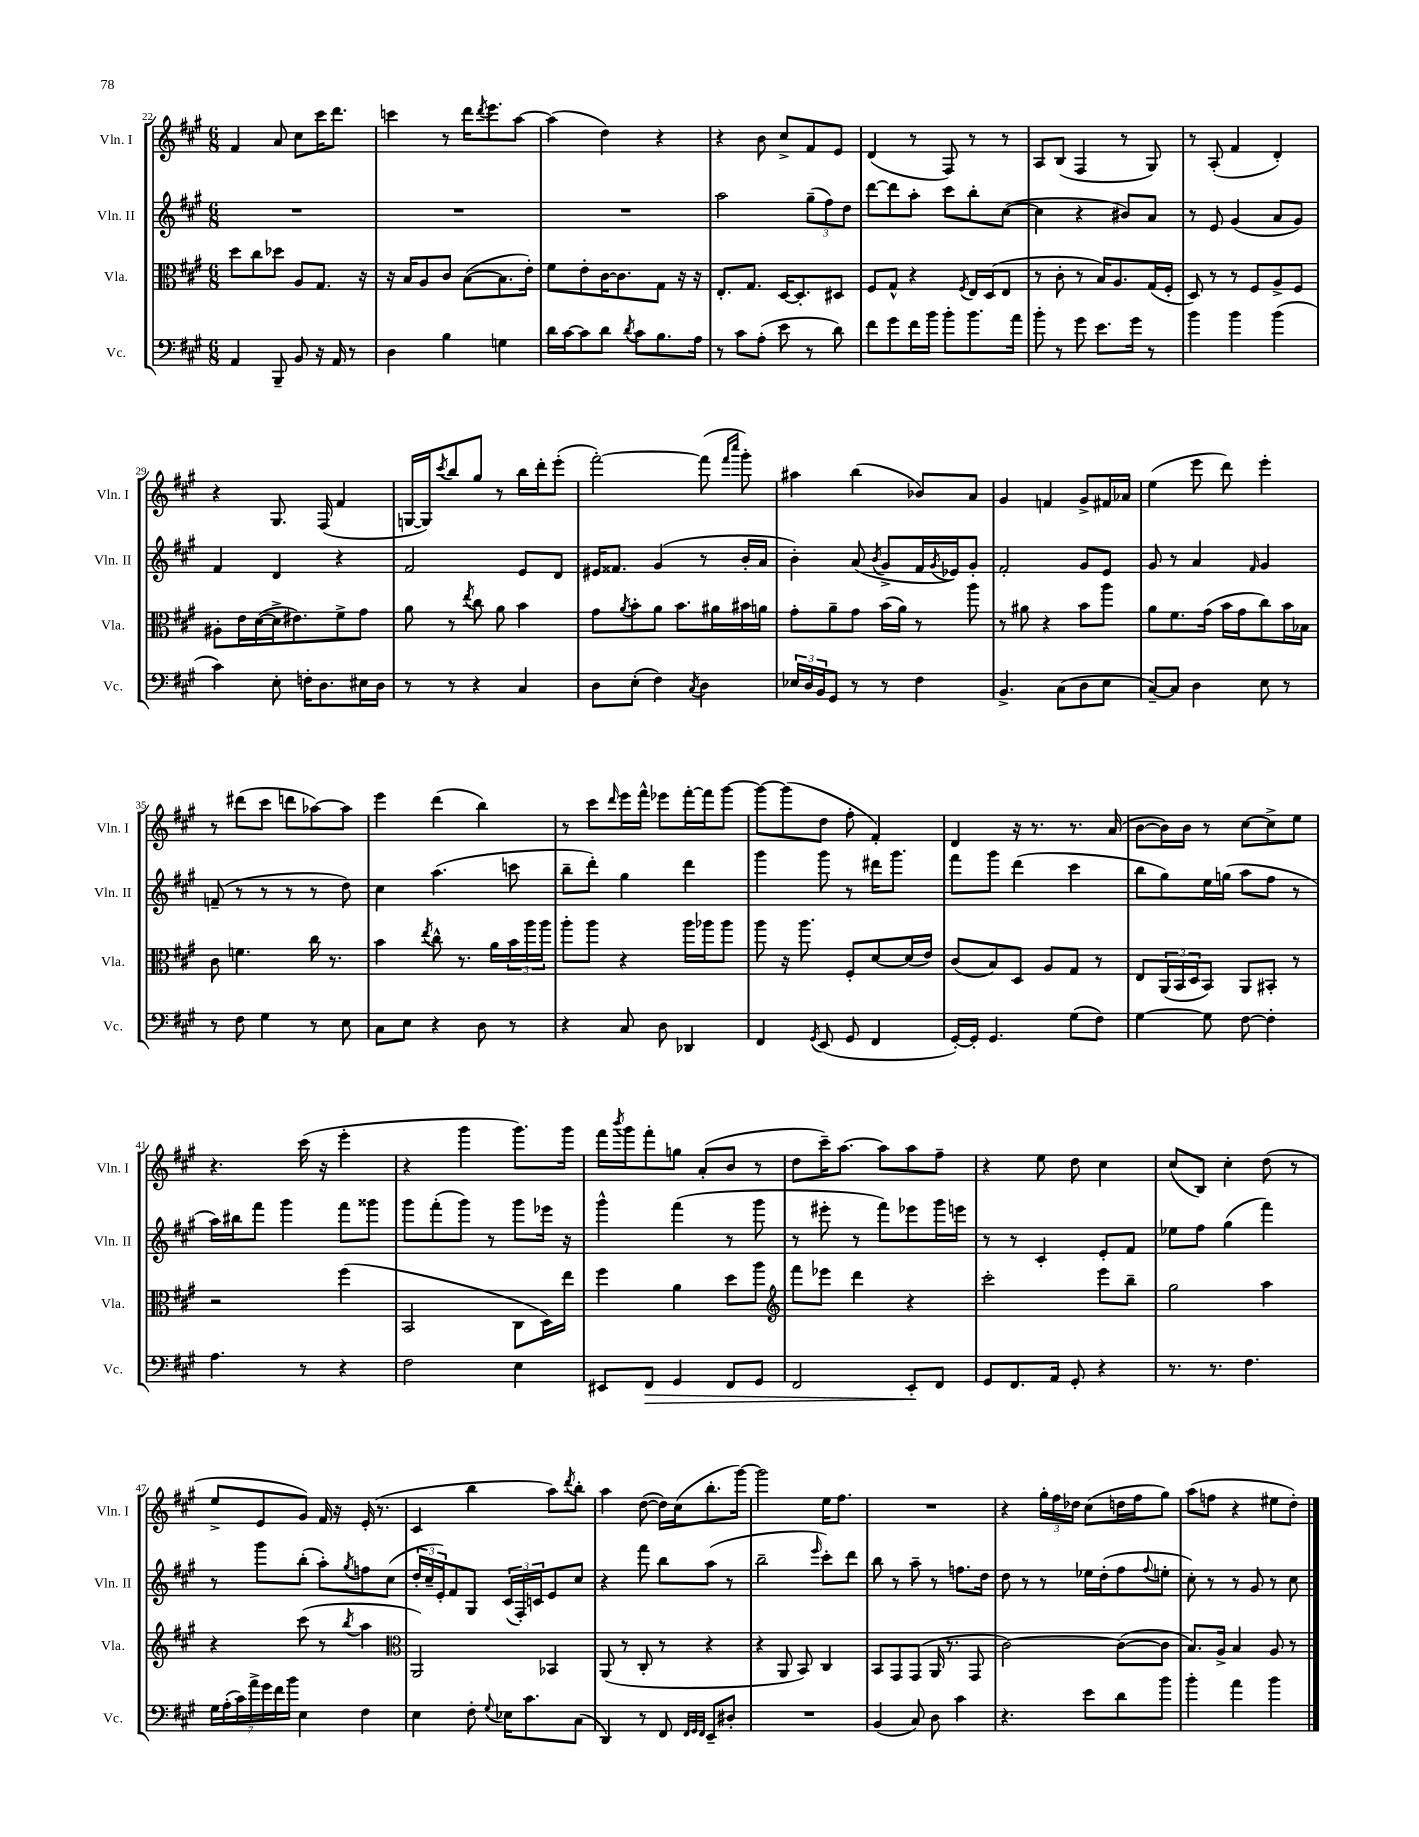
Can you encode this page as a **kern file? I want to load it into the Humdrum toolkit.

**kern	**dynam	**kern	**kern	**kern
*part4	*part4	*part3	*part2	*part1
*staff4	*staff4	*staff3	*staff2	*staff1
*I"Vc.	*	*I"Vla.	*I"Vln. II	*I"Vln. I
*I'Vc.	*	*I'Vla.	*I'Vln. II	*I'Vln. I
*clefF4	*	*clefC3	*clefG2	*clefG2
*k[f#c#g#]	*	*k[f#c#g#]	*k[f#c#g#]	*k[f#c#g#]
*M6/8	*	*M6/8	*M6/8	*M6/8
=22	=22	=22	=22	=22
4AA/	.	8dd\L	2.r	4f#/
.	.	8cc#\	.	.
8BBB~/	.	8dd-X\J	.	8a/
8BB/	.	8A/L	.	8cc#\L
16r	.	8.G#/J	.	16ccc#\K
16AA/	.	.	.	8.ddd\J
8r	.	.	.	.
.	.	16r	.	.
=23	=23	=23	=23	=23
4D\	.	16r	2.r	4cccn\
.	.	16B/KL	.	.
.	.	8A/	.	.
4B\	.	8c#/J	.	8r
.	.	([8B\L	.	16ddd\KL
.	.	.	.	8qddd/
.	.	.	.	8.eee\
4Gn\	.	8.B\]	.	.
.	.	.	.	[8aa\J
.	.	16e'\Jk)	.	.
=24	=24	=24	=24	=24
16d\LL	.	8f#\L	2.r	(4aa\]
[16c#\J	.	.	.	.
8c#\]	.	8e'\	.	.
8d\J	.	[16c#\K	.	4dd\)
.	.	8.c#\]	.	.
8qd/	.	.	.	.
8c#\L	.	.	.	.
8.B\	.	8G#\J	.	4r
.	.	16r	.	.
16A\Jk	.	16r	.	.
=25	=25	=25	=25	=25
8r	.	8.E'/L	2aa\	4r
8c#\L	.	.	.	.
.	.	8.G#/J	.	.
(8A'\J	.	.	.	8b\
8e\	.	[16D/KL	.	8cc#^/L
.	.	8.D'/]	.	.
8r	.	.	(12gg#~\L	8f#/
.	.	.	12ff#\)	.
8d\)	.	8D#X/J	.	8e/J
.	.	.	12dd\J	.
=26	=26	=26	=26	=26
8f#\L	.	8F#/L	[8ddd\L	(4d/
8g#\	.	8G#^^/J	8ddd\]	.
16f#\L	.	4r	8aa'\J	8r
16b\JJ	.	.	.	.
8b'\L	.	.	8ccc#\L	8F#/)
.	.	8qF#/	.	.
8.b\	.	16E/LL	8bb'\	8r
.	.	(16D/J	.	.
.	.	8E/J	([8cc#\J	8r
16a\Jk	.	.	.	.
=27	=27	=27	=27	=27
8b'\	.	8r	4cc#\]	8A/L
8r	.	8c#'\	.	(8B/J
8g#\	.	8r	4r	4F#/
8.e\L	.	16B/KL)	.	.
.	.	8.A/	.	.
.	.	.	8b#X/L)	8r
16g#\Jk	.	.	.	.
8r	.	(16G#/L	8a/J	8G#/)
.	.	16F#'/JJ	.	.
=28	=28	=28	=28	=28
4b\	.	8D/)	8r	8r
.	.	8r	8e/	(8A'/
4b\	.	8r	(4g#/	4f#/
.	.	8F#/L	.	.
(4b\	.	8A^/	8a/L	4d'/)
.	.	8F#/J	8g#/J)	.
!!LO:LB:g=z
=29	=29	=29	=29	=29
4c#\)	.	8A#X'\L	4f#/	4r
.	.	16e\L	.	.
.	.	([16d\	.	.
8E'\	.	16d^\J]	4d/	8.G#/
.	.	8.e#X\)	.	.
16Fn'\KL	.	.	.	.
8.D\	.	.	.	(16F#/
.	.	8f#^\	4r	4f#/
16E#X\L	.	8g#\J	.	.
16D\JJ	.	.	.	.
=30	=30	=30	=30	=30
8r	.	8a\	2f#/	[16Gn/LL
.	.	.	.	16G/J])
.	.	.	.	8qccc#/
8r	.	8r	.	8bb/
.	.	8qee/	.	.
4r	.	8cc#\	.	8gg#/J
.	.	8a\	.	8r
4C#/	.	4b\	8e/L	16bb\LL
.	.	.	.	16ddd'\J
.	.	.	8d/J	(8eee'\J
=31	=31	=31	=31	=31
8D\L	.	8g#\L	16e#X/KL	[2fff#'\)
.	.	.	8.f##X/J	.
.	.	8qa/	.	.
(8E'\J	.	8b'\	.	.
4F#\)	.	8a\J	(4g#/	.
.	.	8.b\L	.	.
8qC#/	.	.	.	.
4D\	.	.	8r	(8fff#\]
.	.	16a#X\L	.	.
.	.	.	.	16qqfff#/LL
.	.	.	.	16qqcccc#/JJ
.	.	16b#X\	16b'/LL	8ggg#'\)
.	.	16an\JJ	16a/JJ	.
=32	=32	=32	=32	=32
24E-X/LL	.	8g#'\L	4b'\)	4aa#X\
24D/	.	.	.	.
24BB/J	.	.	.	.
8GG#/J	.	8a~\	.	.
8r	.	8g#\J	(8a/	(4bb\
.	.	.	8qb/	.
8r	.	(16b\LL	8g#^/L	.
.	.	16a\JJ)	.	.
4F#\	.	8r	16f#/L	8b-X/L)
.	.	.	8qg#/	.
.	.	.	16e-X/J)	.
.	.	8aa\	8g#'/J	8a/J
=33	=33	=33	=33	=33
4.BB^/	.	8r	2f#'/	4g#/
.	.	8a#X\	.	.
.	.	4r	.	4fn/
(8C#\L	.	.	.	.
8D\	.	8b\L	8g#/L	8g#^/L
8E\J	.	8aa\J	8e/J	16f#X/L
.	.	.	.	16a-X/JJ
=34	=34	=34	=34	=34
[8C#~/L)	.	8a\L	8g#/	(4ee\
8C#/J]	.	8.f#\	8r	.
4D\	.	.	4a/	8eee\
.	.	(16g#\Jk	.	.
.	.	16b\LL	.	8ddd\)
.	.	16g#\J	.	.
.	.	.	16qqf#/	.
8E\	.	8cc#\)	4g#/	4eee'\
8r	.	16b\L	.	.
.	.	16B-X\JJ	.	.
!!LO:LB:g=z
=35	=35	=35	=35	=35
8r	.	8c#\	(8fn~/	8r
8F#\	.	4.fn\	8r	(8ddd#X\L
4G#\	.	.	8r	8ccc#\J
.	.	.	8r	8dddn\L
8r	.	16cc#\	8r	[8aa-X\)
.	.	8.r	.	.
8E\	.	.	8dd\)	8aa-\J]
=36	=36	=36	=36	=36
8C#\L	.	4b\	4cc#\	4eee\
8E\J	.	.	.	.
.	.	8qee/	.	.
4r	.	8cc#^^\	(4.aa\	(4ddd\
.	.	8.r	.	.
8D\	.	.	.	4bb\)
.	.	16a\LL	.	.
8r	.	24b\	8cccn\	.
.	.	24aa\	.	.
.	.	24aa\JJ	.	.
=37	=37	=37	=37	=37
4r	.	8aa'\L	8bb~\L	8r
.	.	8aa\J	8ddd'\J)	8ccc#\L
.	.	.	.	16qqddd/
8C#/	.	4r	4gg#\	16eee\L
.	.	.	.	16fff#^^\JJ
8D\	.	.	.	8eee-X\L
4DD-X/	.	16aa\LL	4ddd\	[16fff#'\L
.	.	16aa-X\J	.	16fff#\J]
.	.	8aa-\J	.	[8ggg#\J
=38	=38	=38	=38	=38
4FF#/	.	8aa\	4ggg#\	8ggg#\L_
.	.	16r	.	(8ggg#\]
.	.	8.aa\	.	.
8qGG#/	.	.	.	.
(8EE/	.	.	8ggg#\	8dd\J
8GG#/	.	8F#'/L	8r	8ff#'\
4FF#/	.	[8d/	16ddd#X\KL	4f#'/)
.	.	.	8.ggg#\J	.
.	.	(16d/L]	.	.
.	.	16e/JJ)	.	.
=39	=39	=39	=39	=39
[16GG#'/LL)	.	(8c#/L	8fff#\L	4d/
16GG#'/JJ]	.	.	.	.
4.GG#/	.	8B/)	8ggg#\J	.
.	.	8D/J	(4ddd\	16r
.	.	.	.	8.r
.	.	8A/L	.	.
(8G#\L	.	8G#/J	4ccc#\	8.r
8F#\J)	.	8r	.	.
.	.	.	.	(16a/
=40	=40	=40	=40	=40
[4G#\	.	8E/L	8bb\L	[8b\L
.	.	(24AA/L	8gg#\)	16b\L])
.	.	24BB/	.	.
.	.	.	.	16b\JJ
.	.	24D/J	.	.
8G#\]	.	8BB/J)	16ee\L	8r
.	.	.	(16ggn\JJ	.
[8F#\	.	8AA/L	8aa\L	[8cc#\L
4F#'\]	.	8BB#X'/J	8ff#\J	8cc#^\]
.	.	8r	8r	8ee\J
!!LO:LB:g=z
=41	=41	=41	=41	=41
4.A\	.	2r	16aa\LL)	4.r
.	.	.	16bb#X\J	.
.	.	.	8fff#\J	.
.	.	.	4ggg#\	.
8r	.	.	.	(16ccc#\
.	.	.	.	16r
4r	.	(4ff#\	8fff#\L	4eee'\
.	.	.	8ggg##X\J	.
=42	=42	=42	=42	=42
2F#\	.	2BB/	8ggg#\L	4r
.	.	.	(8fff#'\	.
.	.	.	8ggg#\J)	4ggg#\
.	.	.	8r	.
4E\	.	8C#\L	8ggg#\L	8.ggg#\L)
.	.	16D\L)	16eee-X\Jk	.
.	.	16ee\JJ	16r	16ggg#\Jk
=43	=43	=43	=43	=43
8EE#X/L	.	4ff#\	4ggg#^^\	16fff#\LL
.	.	.	.	8qbbb/
.	.	.	.	16ggg#\J
!	!LO:HP:b	!	!	!
8FF#/J	>	.	.	8fff#'\
4GG#/	.	4a\	(4fff#\	8ggn\J
.	.	.	.	(8a'/L
8FF#/L	.	8dd\L	8r	8b/J
8GG#/J	.	8aa\J	8ggg#\	8r
=44	=44	=44	=44	=44
*	*	*clefG2	*	*
2FF#/	.	8fff#\L	8r	8dd\L
.	.	8eee-X\J	8eee#X'\	16ccc#~\K)
.	.	.	.	[8.aa\J
.	.	4ddd\	8r	.
.	.	.	8fff#\L)	8aa\L]
8EE'/L	.	4r	8eee-X\	8aa\
8FF#/J	]	.	16ggg#\L	8ff#~\J
.	.	.	16eeen\JJ	.
=45	=45	=45	=45	=45
8GG#/L	.	2ccc#'\	8r	4r
8.FF#/	.	.	8r	.
.	.	.	4c#'/	8ee\
16AA/Jk	.	.	.	.
8GG#'/	.	.	.	8dd\
4r	.	8eee\L	8e'/L	4cc#\
.	.	8bb~\J	8f#/J	.
=46	=46	=46	=46	=46
8.r	.	2gg#\	8ee-X\L	(8cc#/L
.	.	.	8ff#\J	8B/J)
8.r	.	.	.	.
.	.	.	(4gg#\	4cc#'\
4.F#\	.	.	.	.
.	.	4aa\	4fff#\)	(8dd\
.	.	.	.	8r
!!LO:LB:g=z
=47	=47	=47	=47	=47
28G#\LL	.	4r	8r	8ee^/L
(28A'\	.	.	.	.
28c#\)	.	.	.	.
28a^\	.	.	.	.
.	.	.	8ggg#\L	8e/
28g#\	.	.	.	.
28f#\	.	.	.	.
28b\JJ	.	.	.	.
4E\	.	(8ccc#\	(8bb'\J	8g#/J)
.	.	8r	8aa'\L)	16f#/
.	.	.	.	16r
.	.	8qbb/	8qgg#/	.
4F#\	.	4aa\	8ffn\	(16e'/
.	.	.	.	8.r
.	.	.	(8cc#\J	.
=48	=48	=48	=48	=48
*	*	*clefC3	*	*
4E\	.	2AA/)	24dd'/LL	4c#/
.	.	.	24cc#~/	.
.	.	.	24e'/J)	.
.	.	.	8f#/	.
8F#'\	.	.	8G#/J	4bb\
8qqG#/	.	.	.	.
16E-X\KL	.	.	(24c#/LL	.
.	.	.	24F#'/)	.
8.c#\	.	.	.	.
.	.	.	24cn/J	.
.	.	4BB-X/	8e/	8aa\L)
.	.	.	.	8qddd/
(8C#\J	.	.	8cc#/J	8bb'\J
=49	=49	=49	=49	=49
4DD/)	.	(8AA/	4r	4aa\
.	.	8r	.	.
8r	.	8C#'/	8fff#\	([8dd\
8FF#/	.	8r	8bb\L	16dd\LL])
.	.	.	.	(16cc#\J
32qqFF#/LLL	.	.	.	.
32qqGG#/	.	.	.	.
32qqFF#/JJJ	.	.	.	.
8EE~/L	.	4r	(8aa\J	8.bb'\
8D#X'/J	.	.	8r	.
.	.	.	.	[16ggg#\Jk)
=50	=50	=50	=50	=50
2.r	.	4r	2bb~\	2ggg#\]
.	.	8AA/	.	.
.	.	8BB/)	.	.
.	.	.	16qqeee/	.
.	.	4C#/	8ccc#'\L)	16ee\KL
.	.	.	.	8.ff#\J
.	.	.	8ddd\J	.
=51	=51	=51	=51	=51
(4BB/	.	8BB/L	8bb\	2.r
.	.	8GG#/	8r	.
8C#/)	.	(8GG#/J	8aa~\	.
8D\	.	16AA/	8r	.
.	.	8.r	.	.
4c#\	.	.	8.ffn\L	.
.	.	8GG#/	.	.
.	.	.	16dd\Jk	.
=52	=52	=52	=52	=52
4.r	.	[2c#\)	8dd\	4r
.	.	.	8r	.
.	.	.	8r	24gg#'\LL
.	.	.	.	24ff#\
.	.	.	.	24dd-X\JJ
8e\L	.	.	16ee-X\LL	(8cc#\L
.	.	.	(16dd'\J	.
8d\	.	(8c#\L_	8ff#\	16ddn\L
.	.	.	.	16ff#\J
.	.	.	8qqff#/	.
8b\J	.	8c#\J]	8een'\J	8gg#\J)
=53	=53	=53	=53	=53
4b'\	.	8.B/L)	8cc#'\)	(8aa\L
.	.	.	8r	8ffn\J
.	.	16A^/Jk	.	.
4a\	.	4B/	8r	4r
.	.	.	8g#/	.
4b\	.	8A/	8r	8ee#X\L
.	.	8r	8cc#\	8dd'\J)
==	==	==	==	==
*-	*-	*-	*-	*-
